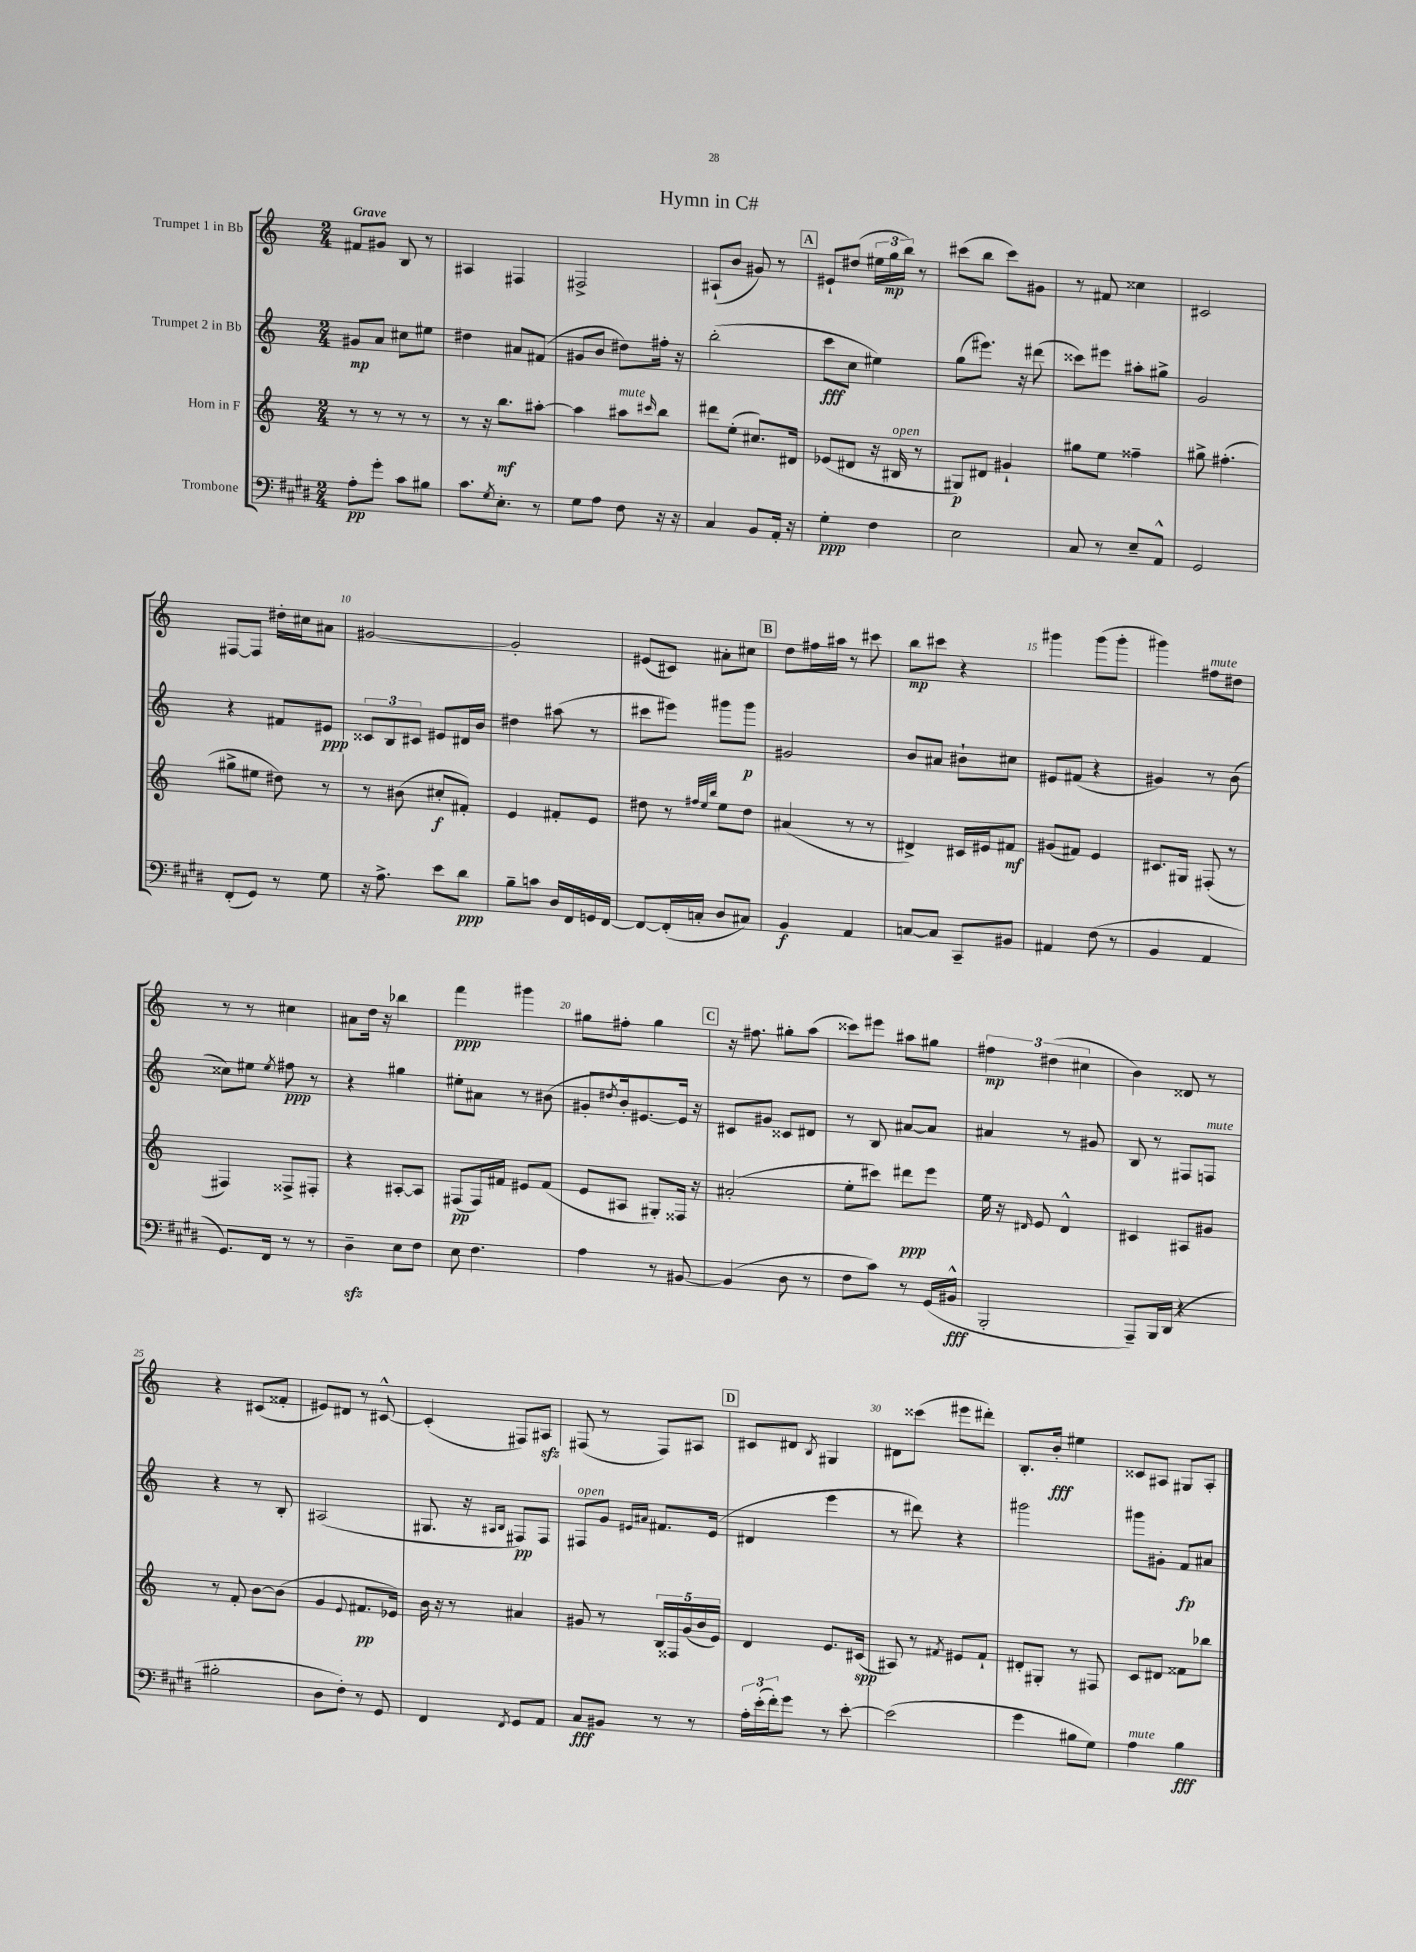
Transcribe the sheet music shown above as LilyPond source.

\header { title = "Hymn in C#" }
<<
\new StaffGroup <<
\new Staff = "s0" \with { instrumentName = "Trumpet 1 in Bb" } {
    \clef treble \key c \major \numericTimeSignature \time 2/4 \tempo "Grave"
    fis'8 gis'8 b8 r8 |
    ais4 fis4 |
    fis2-> |
    ais8-!( b'8 gis'8) r8 |
    \mark \markup { \box "A" } eis'8-! dis''8( \tuplet 3/2 { eis''16 g''16\mp b''16) } r8 |
    cis'''8( b''8 cis'''8) gis'8 |
    r8 fis'8 cisis''4 |
    cis'2 |
    fis8~ fis8 dis''16-. cis''16 ais'8 |
    gis'2~ |
    gis'2-. |
    eis'8( cis'8) ais'8-. cis''8 |
    \mark \markup { \box "B" } d''8 fis''16 ais''16 r8 cis'''8 |
    b''8\mp cis'''8 r4 |
    gis'''4 gis'''8( gis'''8-. |
    gis'''4) fis''8^\markup { \italic "mute" } dis''8 |
    r8 r8 cis''4 |
    ais'8 d''16 r16 bes''4 |
    f'''4\ppp gis'''4 |
    gis''8 fis''8-. gis''4 |
    \mark \markup { \box "C" } r16 fis''8. gis''8-. a''8( |
    cisis'''8) eis'''8 ais''8 gis''8 |
    \tuplet 3/2 { fis''4\mp dis''4( cis''4 } |
    b'4) disis'8 r8 |
    r4 cis'8( fisis'8-. |
    eis'8) dis'8 r8 cis'8~-^ |
    cis'4-.( fis8) ais8\sfz |
    fis8( r8 fis8) ais8 |
    \mark \markup { \box "D" } cis'8 dis'8 \acciaccatura { b8 } gis4 |
    dis'8 cisis'''8( eis'''8 dis'''8-.) |
    b8.-. b'16-.\fff eis''4 |
    cisis'8 ais8 gis8 ais8-. \bar "|." |
}
\new Staff = "s1" \with { instrumentName = "Trumpet 2 in Bb" } {
    \clef treble \key c \major \numericTimeSignature \time 2/4
    gis'8\mp a'8 cis''8 eis''8 |
    dis''4 ais'8 fis'8( |
    gis'8 b'8 dis''8) fis''16-. r16 |
    b''2-.( |
    \mark \markup { \box "A" } c'''8\fff c''8 eis''4) |
    g''8( eis'''8.) r16 dis'''8( |
    cisis'''8) eis'''8 ais''8-. gis''8-> |
    g'2 |
    r4 fis'8 eis'8\ppp |
    \tuplet 3/2 { cisis'8 b8 cis'8 } eis'8 dis'16 b'16 |
    dis''4 ais''8( r8 |
    cis'''8 eis'''8) gis'''8 gis'''8\p |
    \mark \markup { \box "B" } gis'2 |
    b'8 ais'8 bis'8-! cis''8 |
    eis'8 fis'8( r4 |
    gis'4) r8 b'8( |
    cisis''8) eis''8 \acciaccatura { eis''8 } fis''8\ppp r8 |
    r4 gis''4 |
    eis''8-. ais'8 r8 bis'8( |
    gis'8-. \acciaccatura { dis''8 } b'16-.) eis'8.~ eis'16 r16 |
    \mark \markup { \box "C" } cis'8 gis'8 cisis'8 dis'8 |
    r8 b8 ais'8~ ais'8 |
    ais'4 r8 gis'8 |
    b8 r8 fis8 f8^\markup { \italic "mute" } |
    r4 r8 b8-. |
    ais2( |
    gis8. r16 \grace { ais16 b16 } fis8\pp) fis8 |
    fis8^\markup { \italic "open" } g'8 \grace { eis'16 ais'16 } fis'8. eis'16( |
    \mark \markup { \box "D" } dis'4 e'''4 |
    r8 dis'''8) r4 |
    gis'''2 |
    gis'''8 gis'8-. f'8\fp ais'8 \bar "|." |
}
\new Staff = "s2" \with { instrumentName = "Horn in F" } {
    \clef treble \key c \major \numericTimeSignature \time 2/4
    r8 r8 r8 r8 |
    r8 r16 b''8.\mf ais''8~-. |
    ais''4 ais''8^\markup { \italic "mute" } \grace { cis'''16 } b''8 |
    dis'''8 e''8-.( cis''8.) dis'16 |
    \mark \markup { \box "A" } ees'8( dis'8 r16 bis16^\markup { \italic "open" } r8 |
    gis8\p) dis'8 gis'4-! |
    gis''8 e''8 fisis''4-- |
    gis''8-> fis''4.-.( |
    gis''8-> eis''8 dis''8) r8 |
    r8 bis'8( cis''8-.\f fis'8-.) |
    e'4 fis'8-. e'8 |
    dis''8 r8 \grace { fis''32 e''32 b''32 } e''8 dis''8 |
    \mark \markup { \box "B" } ais'4( r8 r8 |
    dis'4->) cis'16 eis'16 fis'8\mf |
    gis'8( fis'8) e'4 |
    cis'8. gis16 fis8-.( r8 |
    fis4) fisis8-> fis8-. |
    r4 ais8~-. ais8 |
    fis8\pp( fis16) fis'16 eis'8 fis'8( |
    e'8 ais8 gis8-.) fisis16 r16 |
    \mark \markup { \box "C" } ais'2-.( |
    e''8-. cis'''8) dis'''8\ppp e'''8 |
    e''16 r16 \grace { dis'16 } e'8 dis'4-^ |
    cis'4 ais8 gis'8 |
    r8 f'8-. b'8~ b'8( |
    g'4 \appoggiatura { e'8 } fis'8.\pp ees'16) |
    b'16 r16 r8 ais'4 |
    gis'8 r8 \tuplet 5/4 { b16 fisis16 gis'16( b'16 e'16) } |
    \mark \markup { \box "D" } d'4 e'8. cis'16\spp( |
    ais8) r8 \acciaccatura { fis'8 } eis'8 fis'8-! |
    dis'8-. gis8-. r8 fis8 |
    c'8 dis'8 fisis'8 bes''8 \bar "|." |
}
\new Staff = "s3" \with { instrumentName = "Trombone" } {
    \clef bass \key e \major \numericTimeSignature \time 2/4
    a8-.\pp gis'8-. cis'8 bis8 |
    cis'8. \acciaccatura { gis8 } e8.-. r8 |
    gis8 a8 fis8 r16 r16 |
    cis4 b,8 a,16-. r16 |
    \mark \markup { \box "A" } gis4-.\ppp fis4 |
    e2 |
    cis8 r8 e8-- a,8-^ |
    gis,2 |
    fis,8-.( gis,8) r8 gis8 |
    r16 a8.-> e'8 dis'8\ppp |
    b8-- c'8 dis16 fis,16 g,16 fis,16~ |
    fis,8~ fis,16-.( c16-. dis8 cis8) |
    \mark \markup { \box "B" } b,4\f a,4 |
    c8~ c8 cis,8-- bis,8 |
    ais,4 fis8( r8 |
    b,4 a,4 |
    gis,8.) fis,16 r8 r8 |
    dis4--\sfz e8 fis8 |
    e8 fis4. |
    a4 r8 bis,8~ |
    \mark \markup { \box "C" } bis,4( dis8 r8 |
    fis8 cis'8) r8 gis,16( bis,16-^\fff |
    b,,2-. |
    a,,8--) b,,16 dis,16( r4 |
    bis2-. |
    dis8 fis8-.) r8 gis,8 |
    fis,4 \acciaccatura { fis,8 } gis,8 a,8 |
    cis8\fff bis,8 r8 r8 |
    \mark \markup { \box "D" } \tuplet 3/2 { a16-. e'16-.( fis'16-.) } gis'8 r8 e'8~-. |
    e'2( |
    gis'4 bis8 gis8) |
    a4^\markup { \italic "mute" } b4\fff \bar "|." |
}
>>
>>
\layout { \context { \Score \override BarNumber.break-visibility = ##(#f #t #t) barNumberVisibility = #(every-nth-bar-number-visible 5) } }
